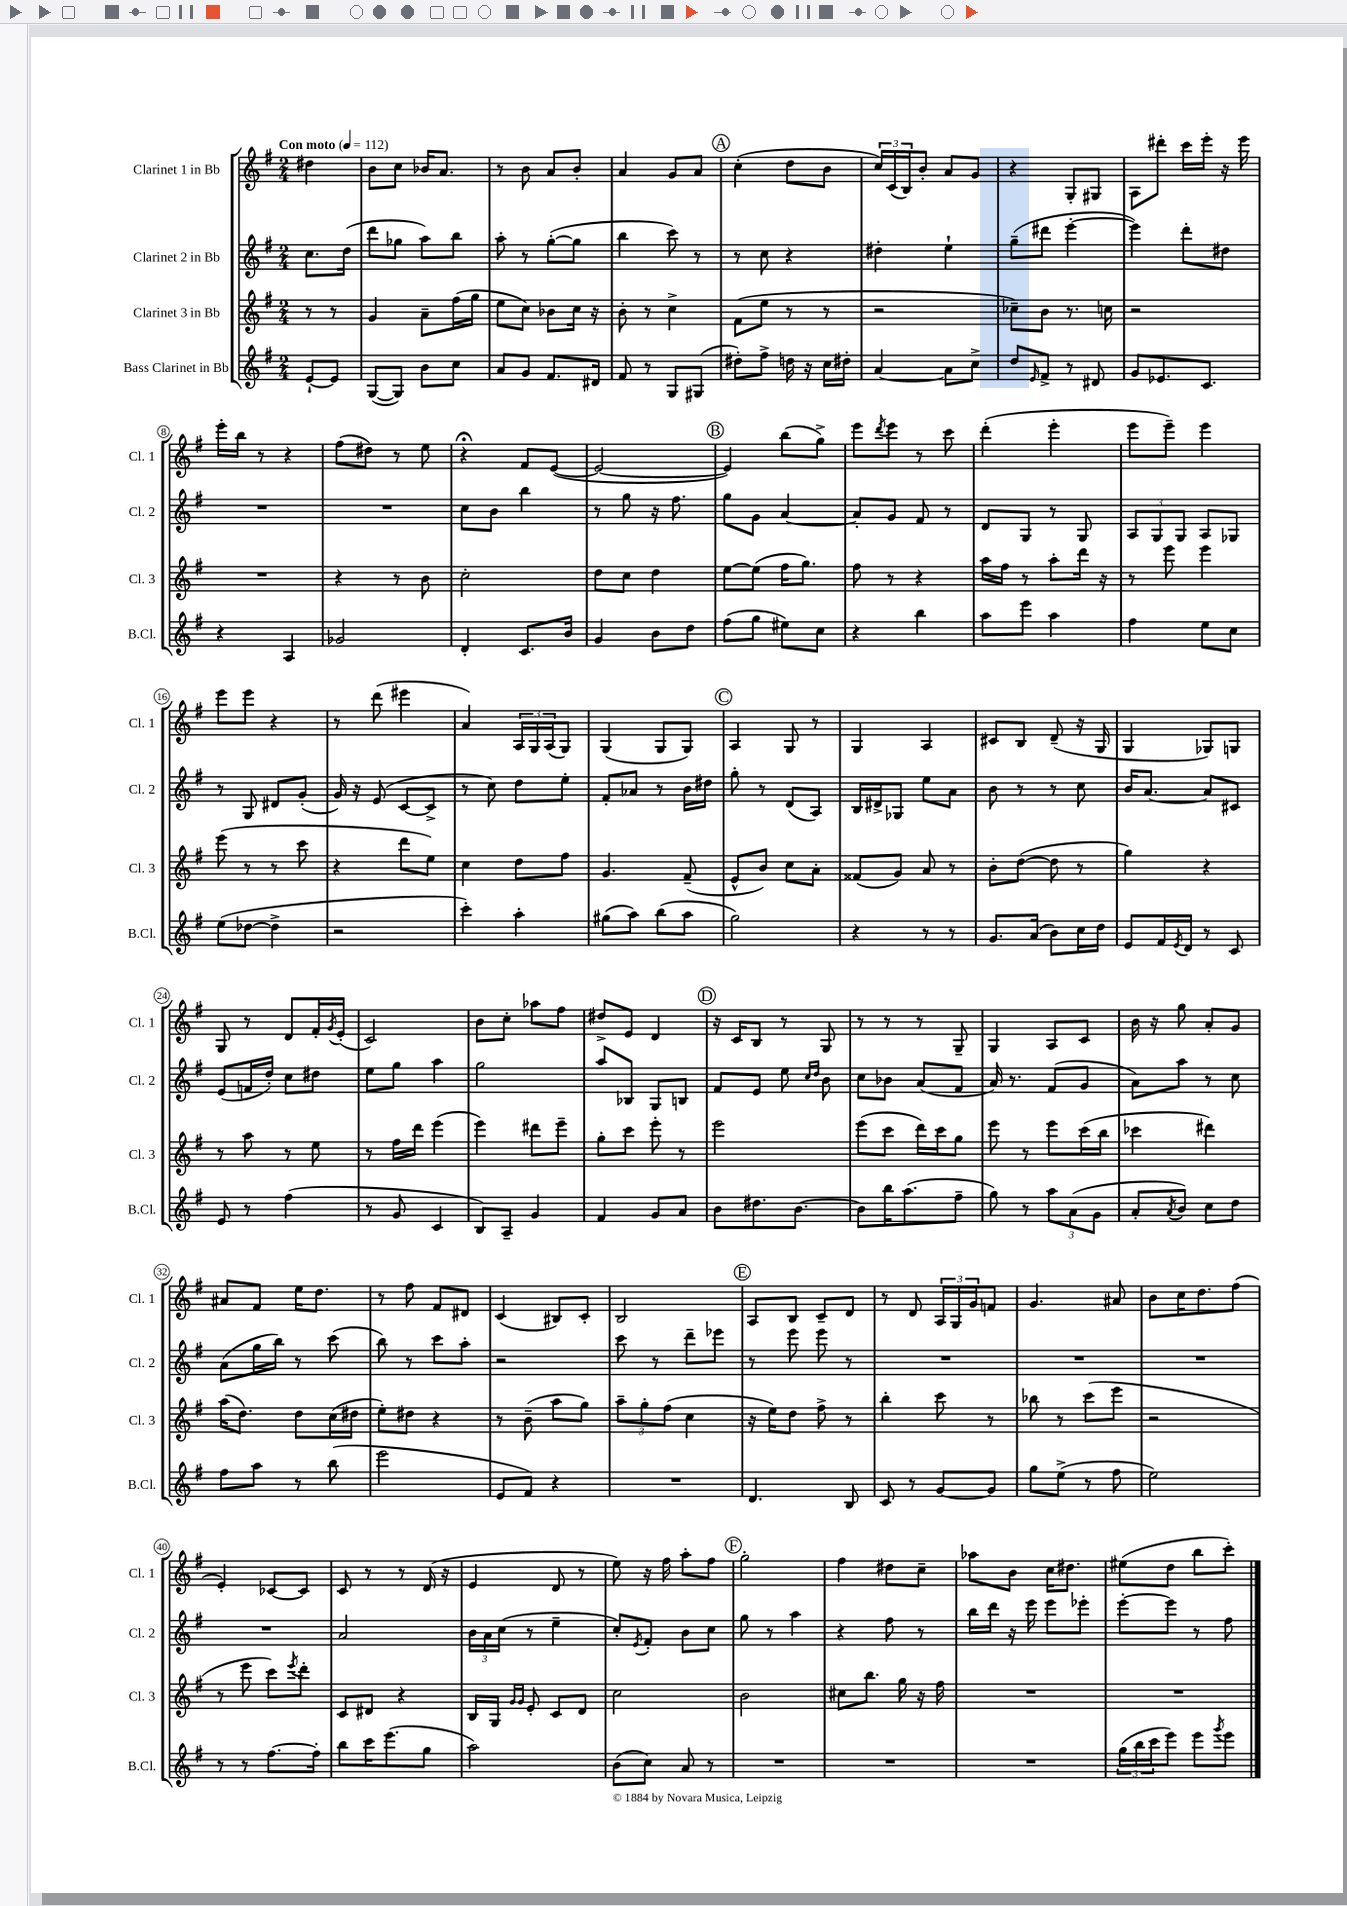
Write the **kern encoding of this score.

**kern	**kern	**kern	**kern
*staff4	*staff3	*staff2	*staff1
*clefG2	*clefG2	*clefG2	*clefG2
*k[f#]	*k[f#]	*k[f#]	*k[f#]
*M2/4	*M2/4	*M2/4	*M2/4
*MM112	*MM112	*MM112	*MM112
[8e`	8r	8.cc	4dd#
8e]	8r	.	.
.	.	(16dd	.
=	=	=	=
([8G	4g	8ddd	8b
8G])	.	8gg-	8cc
8b	8a~	8aa)	16b-
.	.	.	8.a
8cc	(16ff#	8bb	.
.	16gg	.	.
=	=	=	=
8a	8ee	8aa'	8r
8g	8cc)	8r	8b
8.f#	8b-	([8gg'	8a
.	16cc	8gg]	8b'
16d#	16r	.	.
=	=	=	=
8f#	8b'	4bb	4a
8r	8r	.	.
8G	4cc^	8ccc)	8g
(8G#	.	8r	8a
=	=	=	=
8dd#')	(8f#	8r	(4cc'
8ff#^	8ee	8cc	.
16dd	8r	4r	8dd
16r	.	.	.
16cc	8r	.	8b
16dd#'	.	.	.
=	=	=	=
[4a	2r	4dd#'	24cc)
.	.	.	(24c
.	.	.	24B)
.	.	.	8b'
8a]	.	4ee`	8a
8cc^	.	.	8g
=	=	=	=
8dd	8cc-~)	(8gg~	4r
16qqe	.	.	.
8f#^	8b	8ddd#	.
8r	8.r	[4eee'	8G'
8d#	.	.	8G#
.	16cc	.	.
=	=	=	=
8g	2r	4eee])	8A
8.e-	.	.	8ddd#'
.	.	8ddd'	16ccc
8.c	.	.	16eee'
.	.	8dd#	16r
.	.	.	16eee
=	=	=	=
4r	2r	2r	16eee'
.	.	.	16bb
.	.	.	8r
4A	.	.	4r
=	=	=	=
2g-	4r	2r	(8ff#
.	.	.	8dd#)
.	8r	.	8r
.	8b	.	8ee
=	=	=	=
4d'	2cc'	8cc	4r;
.	.	8b	.
8.c	.	4bb	8f#
.	.	.	([8e
16b	.	.	.
=	=	=	=
4g	8dd	8r	2e_
.	8cc	8gg	.
8b	4dd	16r	.
.	.	8.ff#	.
8dd	.	.	.
=	=	=	=
(8ff#	[8ee	8gg	4e])
8gg	(8ee]	8g	.
8ee#)	16ff#	[4a	(8bb
.	8.gg)	.	.
8cc	.	.	8gg^)
=	=	=	=
4r	8ff#	8a']	8eee
.	.	.	8qddd
.	8r	8g	8eee
4bb	4r	8f#	8r
.	.	8r	8ccc
=	=	=	=
8aa	16aa	8d	(4ddd'
.	16ff#	.	.
8eee	8r	8G	.
4aa	8aa'	8r	4eee'
.	16ddd	8G	.
.	16r	.	.
=	=	=	=
4ff#	8r	12A	8eee
.	.	12G	.
.	8eee	.	8eee~)
.	.	12G	.
8ee	4eee	8A	4eee
8cc	.	8G-	.
=	=	=	=
(8ee	(8eee	8r	8eee
[8dd-	8r	8G	8eee
4dd-^]	8r	8d#	4r
.	8ccc	(8g'	.
=	=	=	=
2r	4r	16g)	8r
.	.	16r	.
.	.	(8e	(8ddd
.	8ddd	[8c	4eee#
.	8ee)	8c^]	.
=	=	=	=
4ccc')	4cc	8r	4a)
.	.	8cc)	.
4aa'	8dd	8dd	24A
.	.	.	24G
.	.	.	(24A
.	8ff#	8ee'	8G)
=	=	=	=
(8gg#	4.g	8f#'	(4G
8aa)	.	8a-	.
(8bb	.	8r	8G
8aa	(8f#~	16b	8G)
.	.	16dd#	.
=	=	=	=
2gg)	8e^^	8gg'	4A
.	8b)	8r	.
.	8cc	(8d	8G
.	8a'	8A)	8r
=	=	=	=
4r	(8f##	16B	4G
.	.	16d#^	.
.	8g)	8G-	.
8r	8a	8ee	4A
8r	8r	8a	.
=	=	=	=
8.g	8b'	8b	8c#
.	([8dd	8r	8B
(16a	.	.	.
8b)	8dd]	8r	(8d~
16cc	8r	8cc	16r
16dd	.	.	16G
=	=	=	=
8e	4gg)	16b	4G
.	.	[8.a	.
16f#	.	.	.
8qe	.	.	.
16d	.	.	.
8r	4r	8a]	8G-)
8c	.	8c#	8G
=	=	=	=
8e	8r	(8e	8G
8r	8aa	16f	8r
.	.	16dd')	.
(4ff#	8r	8cc	8d
.	8ee	8dd#	16f#'
.	.	.	8qg
.	.	.	(16e'
=	=	=	=
8r	8r	8ee	2c)
8g	16ff#	8gg	.
.	16ddd	.	.
4c	(4eee	4aa	.
=	=	=	=
8B)	4eee)	2gg	8b
8A~	.	.	8cc'
4g	8ddd#	.	8aa-
.	8eee~	.	8ff#
=	=	=	=
4f#	8gg'	8aa	8dd#^
.	8ccc	8B-	8e
8g	8eee'	8G	4d
8a	8r	8B	.
=	=	=	=
8b	2eee	8f#	16r
.	.	.	16c
8.dd#	.	8e	8B
.	.	8ee	8r
[8.b	.	.	.
.	.	16qqcc	.
.	.	16qqdd	.
.	.	8b	8G
=	=	=	=
8b]	(8eee	8cc	8r
16bb	8ccc	8b-	8r
(8.aa	.	.	.
.	16ddd)	(8a	8r
.	16ccc	.	.
8ff#~	8gg	8f#	8G~
=	=	=	=
8gg)	8eee	16a)	4G
.	.	8.r	.
8r	8r	.	.
12aa	8eee	(8f#	8A
(12a	.	.	.
.	(16ccc	8g	8c
12g	.	.	.
.	16bb	.	.
=	=	=	=
8a'	4ccc-	8a)	16b
.	.	.	16r
8qa	.	.	.
8b)	.	8aa	8gg
8cc	4ddd#)	8r	8a'
8dd	.	8cc	8g
=	=	=	=
8ff#	(16aa	(8a	8a#
.	8.dd)	.	.
8aa	.	16gg	8f#
.	.	16bb)	.
8r	8dd	8r	16ee
.	.	.	8.dd
(8bb	(16cc	(8ccc	.
.	16dd#	.	.
=	=	=	=
2eee	8ee')	8bb)	8r
.	8dd#	8r	8ff#
.	4r	8ccc	8f#
.	.	8aa'	8d#
=	=	=	=
8e	8r	2r	(4c
8f#)	(8b~	.	.
4r	8aa	.	8B#)
.	8gg)	.	8c'
=	=	=	=
2r	12aa~	8ccc	2B
.	12gg'	.	.
.	.	8r	.
.	(12ff#	.	.
.	4cc	8ddd~	.
.	.	8eee-	.
=	=	=	=
4.d	16r	8r	8A
.	16ee)	.	.
.	8dd	8eee	8B
.	8ff#^	8eee	8c~
8B	8r	8r	8d
=	=	=	=
8c	4bb'	2r	8r
8r	.	.	8d
[8g	8ccc	.	24A
.	.	.	24G
.	.	.	24g
8g]	8r	.	8f
=	=	=	=
8gg	8bb-	2r	4.g
(8ee^	8r	.	.
8r	(8ccc	.	.
8ff#	8eee	.	8a#
=	=	=	=
2ee)	2r	2r	8b
.	.	.	16cc
.	.	.	8.dd
.	.	.	(8ff#
=	=	=	=
8r	8r	2r	4e')
8r	8eee	.	.
[8.ff#	8ccc)	.	[8c-
.	8qeee	.	.
.	8ddd'	.	8c-]
16ff#']	.	.	.
=	=	=	=
8bb	8c	2a	8c
16ccc	8d#	.	8r
(8.eee	.	.	.
.	4r	.	8r
8gg	.	.	(16d
.	.	.	16r
=	=	=	=
2aa)	16B	24b	4e
.	.	24a	.
.	16G	.	.
.	.	(24cc	.
.	16qqg	.	.
.	16qqg	.	.
.	8e'	8r	.
.	8c	4ee~	8d
.	8d	.	8r
=	=	=	=
(8b	2cc	8cc')	8ee)
.	.	8qe	.
8cc)	.	8f#'	16r
.	.	.	16ff#
8a	.	8b	8aa'
8r	.	8cc	8ff#
=	=	=	=
2r	2b	8gg	2gg'
.	.	8r	.
.	.	4aa	.
=	=	=	=
2r	8cc#	4r	4ff#
.	8.bb	.	.
.	.	8ff#	8dd#
.	16gg	.	.
.	16r	8r	8cc~
.	16ff#	.	.
=	=	=	=
2r	2r	16bb	8aa-
.	.	16ddd	.
.	.	16r	8b
.	.	16eee	.
.	.	8eee	16cc
.	.	.	8.dd#
.	.	8eee-'	.
=	=	=	=
(24gg	2r	[8eee'	(8ee#
24bb	.	.	.
24ccc	.	.	.
8eee)	.	8eee]	8dd
8eee	.	8r	8bb
8qggg	.	.	.
8eee	.	8ff#	8ccc')
==	==	==	==
*-	*-	*-	*-
